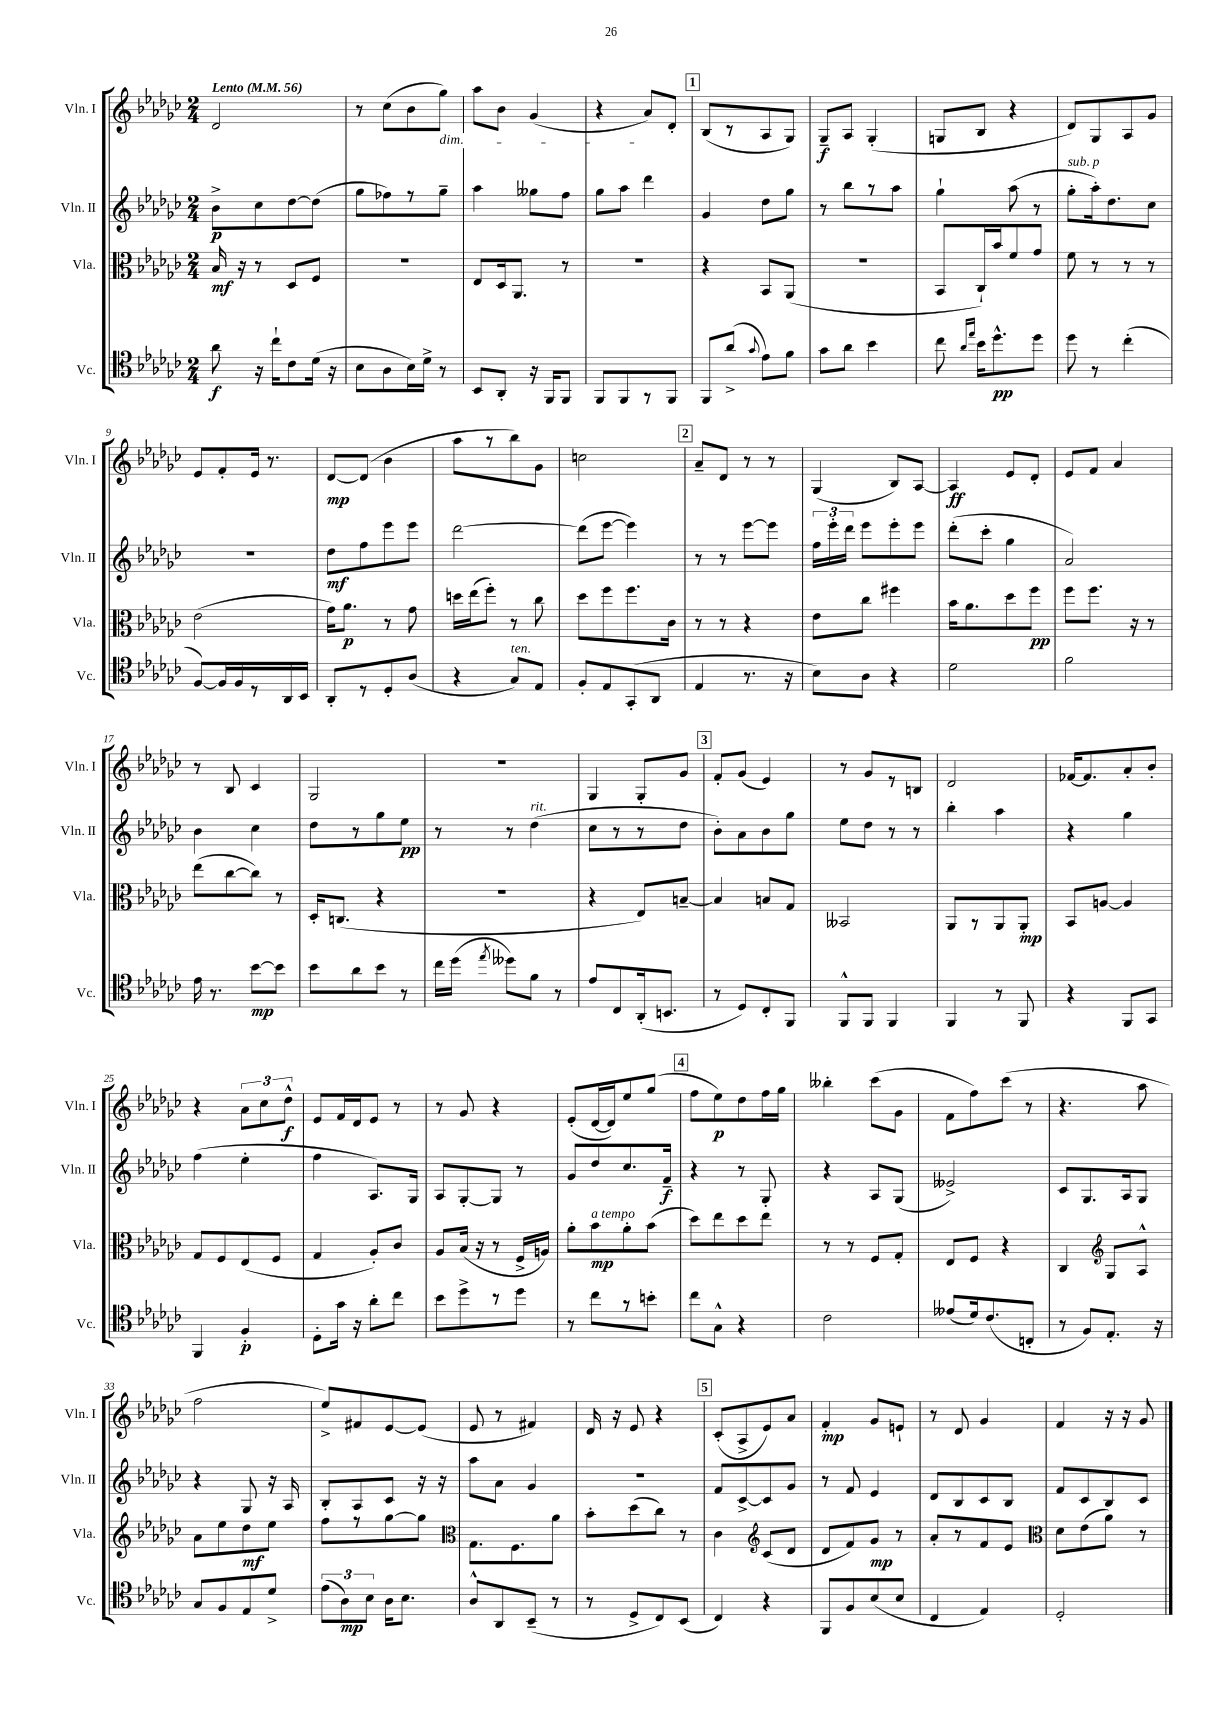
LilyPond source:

<<
\new StaffGroup <<
\new Staff = "s0" \with { instrumentName = "Vln. I" shortInstrumentName = "Vln. I" } {
    \clef treble \key ges \major \numericTimeSignature \time 2/4 \tempo "Lento" 4 = 56
    \autoBeamOff des'2 |
    r8 ces''8[( bes'8 ges''8]\dim) |
    aes''8[ bes'8] ges'4( |
    r4 aes'8[\!) des'8]-. |
    \mark \markup { \box "1" } bes8[( r8 aes8 ges8]) |
    ges8[--\f aes8] ges4-.( |
    g8[ bes8] r4 |
    des'8[) ges8 aes8 ges'8] |
    ees'8[ f'8-. ees'16] r8. |
    des'8[~\mp des'8]( bes'4 |
    aes''8[ r8 bes''8) ges'8] |
    c''2 |
    \mark \markup { \box "2" } aes'8[-- des'8] r8 r8 |
    ges4( bes8[) aes8]~ |
    aes4\ff ees'8[ des'8]-. |
    ees'8[ f'8] aes'4 |
    r8 bes8 ces'4 |
    ges2 |
    r2 |
    ges4 ges8[-. ges'8] |
    \mark \markup { \box "3" } f'8[-. ges'8]( ees'4) |
    r8 ges'8[ r8 b8] |
    des'2 |
    fes'16[~ fes'8. aes'8-. bes'8]-. |
    r4 \tuplet 3/2 { aes'8[ ces''8 des''8]-^\f } |
    ees'8[ f'16 des'16 ees'8] r8 |
    r8 ges'8 r4 |
    ees'8[-.( des'16~ des'16) ees''8 ges''8]( |
    \mark \markup { \box "4" } f''8[ ees''8\p) des''8 f''16 ges''16] |
    beses''4-. ces'''8[( ges'8] |
    f'8[ f''8) ces'''8]( r8 |
    r4. aes''8 |
    f''2 |
    ees''8[->) fis'8 ees'8~ ees'8]( |
    ees'8 r8 fis'4) |
    des'16 r16 ees'8 r4 |
    \mark \markup { \box "5" } ces'8[-.( aes8-> ees'8) aes'8] |
    f'4-.\mp ges'8[ e'8]-! |
    r8 des'8 ges'4 |
    f'4 r16 r16 ges'8 \bar "|." |
}
\new Staff = "s1" \with { instrumentName = "Vln. II" shortInstrumentName = "Vln. II" } {
    \clef treble \key ges \major \numericTimeSignature \time 2/4
    \autoBeamOff bes'8[->\p ces''8 des''8~ des''8]( |
    ges''8[ fes''8) r8 ges''8]-- |
    aes''4 geses''8[ f''8] |
    ges''8[ aes''8] des'''4 |
    \mark \markup { \box "1" } ges'4 des''8[ ges''8] |
    r8 bes''8[ r8 aes''8] |
    ges''4-! aes''8( r8 |
    ges''8[-.^\markup { \italic "sub. p" } aes''16-.) des''8. ces''8] |
    r2 |
    des''8[\mf f''8 ees'''8 ees'''8] |
    des'''2~ |
    des'''8[( ees'''8]~ ees'''4) |
    \mark \markup { \box "2" } r8 r8 ees'''8[~ ees'''8] |
    \tuplet 3/2 { f''16[ ees'''16-. des'''16] } ees'''8[ ees'''8-. ees'''8] |
    des'''8[-.( ces'''8]-. ges''4 |
    aes'2) |
    bes'4 ces''4 |
    des''8[ r8 ges''8 ees''8]\pp |
    r8 r8 des''4^\markup { \italic "rit." }( |
    ces''8[ r8 r8 des''8] |
    \mark \markup { \box "3" } bes'8[-.) aes'8 bes'8 ges''8] |
    ees''8[ des''8] r8 r8 |
    bes''4-. aes''4 |
    r4 ges''4 |
    f''4( ees''4-. |
    f''4 aes8.[) ges16] |
    aes8[ ges8~-. ges8] r8 |
    ges'8[ des''8 ces''8. f'16]--\f |
    \mark \markup { \box "4" } r4 r8 ges8-. |
    r4 aes8[ ges8]( |
    eeses'2->) |
    ces'8[ ges8. aes16 ges8] |
    r4 ges8 r16 aes16 |
    bes8[-. aes8 ces'8] r16 r16 |
    aes''8[ aes'8] ges'4 |
    r2 |
    \mark \markup { \box "5" } f'8[ ces'8~-> ces'8 ges'8] |
    r8 f'8 ees'4 |
    des'8[ bes8 ces'8 bes8] |
    f'8[ ces'8 bes8 ces'8] \bar "|." |
}
\new Staff = "s2" \with { instrumentName = "Vla." shortInstrumentName = "Vla." } {
    \clef alto \key ges \major \numericTimeSignature \time 2/4
    \autoBeamOff bes16\mf r16 r8 des8[ f8] |
    r2 |
    ees8[ des16 aes,8.] r8 |
    r2 |
    \mark \markup { \box "1" } r4 bes,8[ aes,8]( |
    R2 |
    bes,8[ ces16-!) bes'16 f'8 ges'8] |
    f'8 r8 r8 r8 |
    ees'2( |
    ges'16[) aes'8.]\p r8 ges'8 |
    d''16[ ees''16( f''8]-.) r8 ces''8 |
    des''8[ f''8 f''8. ces'16] |
    \mark \markup { \box "2" } r8 r8 r4 |
    ees'8[ ces''8] fis''4 |
    bes'16[ aes'8. des''8 f''8]\pp |
    f''8[ f''8.] r16 r8 |
    ees''8[( ces''8~ ces''8]) r8 |
    des16[-. c8.]( r4 |
    R2 |
    r4 ees8[) b8]~-- |
    \mark \markup { \box "3" } b4 b8[ ges8] |
    beses,2 |
    aes,8[ r8 aes,8 aes,8]-.\mp |
    bes,8[ a8]~ a4 |
    ges8[ f8 ees8( f8] |
    ges4 aes8[-.) ces'8] |
    aes8[ bes16]( r16 r8 f16[-> a16]) |
    aes'8[-. bes'8\mp^\markup { \italic "a tempo" } aes'8-. bes'8]( |
    \mark \markup { \box "4" } des''8[) ees''8 des''8 ees''8] |
    r8 r8 f8[ ges8]-. |
    ees8[ f8] r4 |
    ces4 \clef treble ges8[ aes8]-^ |
    aes'8[ ees''8 des''8\mf ees''8] |
    f''8[ r8 ges''8~ ges''8] |
    \clef alto ges8.[ f8. aes'8] |
    bes'8[-. des''8( ces''8]) r8 |
    \mark \markup { \box "5" } ces'4 \clef treble ces'8[( des'8] |
    des'8[ f'8) ges'8]\mp r8 |
    aes'8[-. r8 f'8 ees'8] |
    \clef alto des'8[ ees'8( aes'8]) r8 \bar "|." |
}
\new Staff = "s3" \with { instrumentName = "Vc." shortInstrumentName = "Vc." } {
    \clef tenor \key ges \major \numericTimeSignature \time 2/4
    \autoBeamOff aes'8\f r16 ces''16[-! ces'8 des'16]( r16 |
    bes8[ aes8 bes16) des'16]-> r8 |
    bes,8[ aes,8]-. r16 f,16[ f,8] |
    f,8[ f,8 r8 f,8] |
    \mark \markup { \box "1" } f,8[ aes'8]->( \appoggiatura { ges'8 } ees'8[) f'8] |
    ges'8[ aes'8] bes'4 |
    ces''8 \grace { aes'16[ ees''16] } bes'16[ des''8.-^\pp des''8] |
    des''8 r8 ces''4-.( |
    f8[~) f16 f16 r8 aes,16 bes,16] |
    aes,8[-. r8 des8-. aes8]( |
    r4 ges8[^\markup { \italic "ten." }) ees8] |
    f8[-. ees8 ges,8-.( aes,8] |
    \mark \markup { \box "2" } ees4 r8. r16 |
    bes8[) aes8] r4 |
    des'2 |
    f'2 |
    ees'16 r8. bes'8[~\mp bes'8] |
    bes'8[ aes'8 bes'8] r8 |
    ces''16[ des''16]( \acciaccatura { ees''8 } deses''8[) f'8] r8 |
    ees'8[ ces8 aes,16-.( b,8.] |
    \mark \markup { \box "3" } r8 des8[) ces8-. f,8] |
    f,8[-^ f,8] f,4 |
    f,4 r8 f,8 |
    r4 f,8[ ges,8] |
    f,4 f4-.\p |
    des8[-. ges'16] r16 aes'8[-. ces''8] |
    bes'8[ des''8-> r8 des''8] |
    r8 ces''8[ r8 b'8]-. |
    \mark \markup { \box "4" } ces''8[ ges8]-^ r4 |
    ces'2 |
    eeses'8[( des'16) ces'8.( c8]-. |
    r8 f8[) ees8.]-. r16 |
    ges8[ f8 ees8 des'8]-> |
    \tuplet 3/2 { ees'8[( aes8\mp) bes8] } aes16[ bes8.] |
    aes8[-^ aes,8 bes,8]--( r8 |
    r8 des8[-> ces8) bes,8]( |
    \mark \markup { \box "5" } ces4) r4 |
    f,8[ f8 bes8( bes8] |
    ces4 ees4) |
    des2-. \bar "|." |
}
>>
>>
